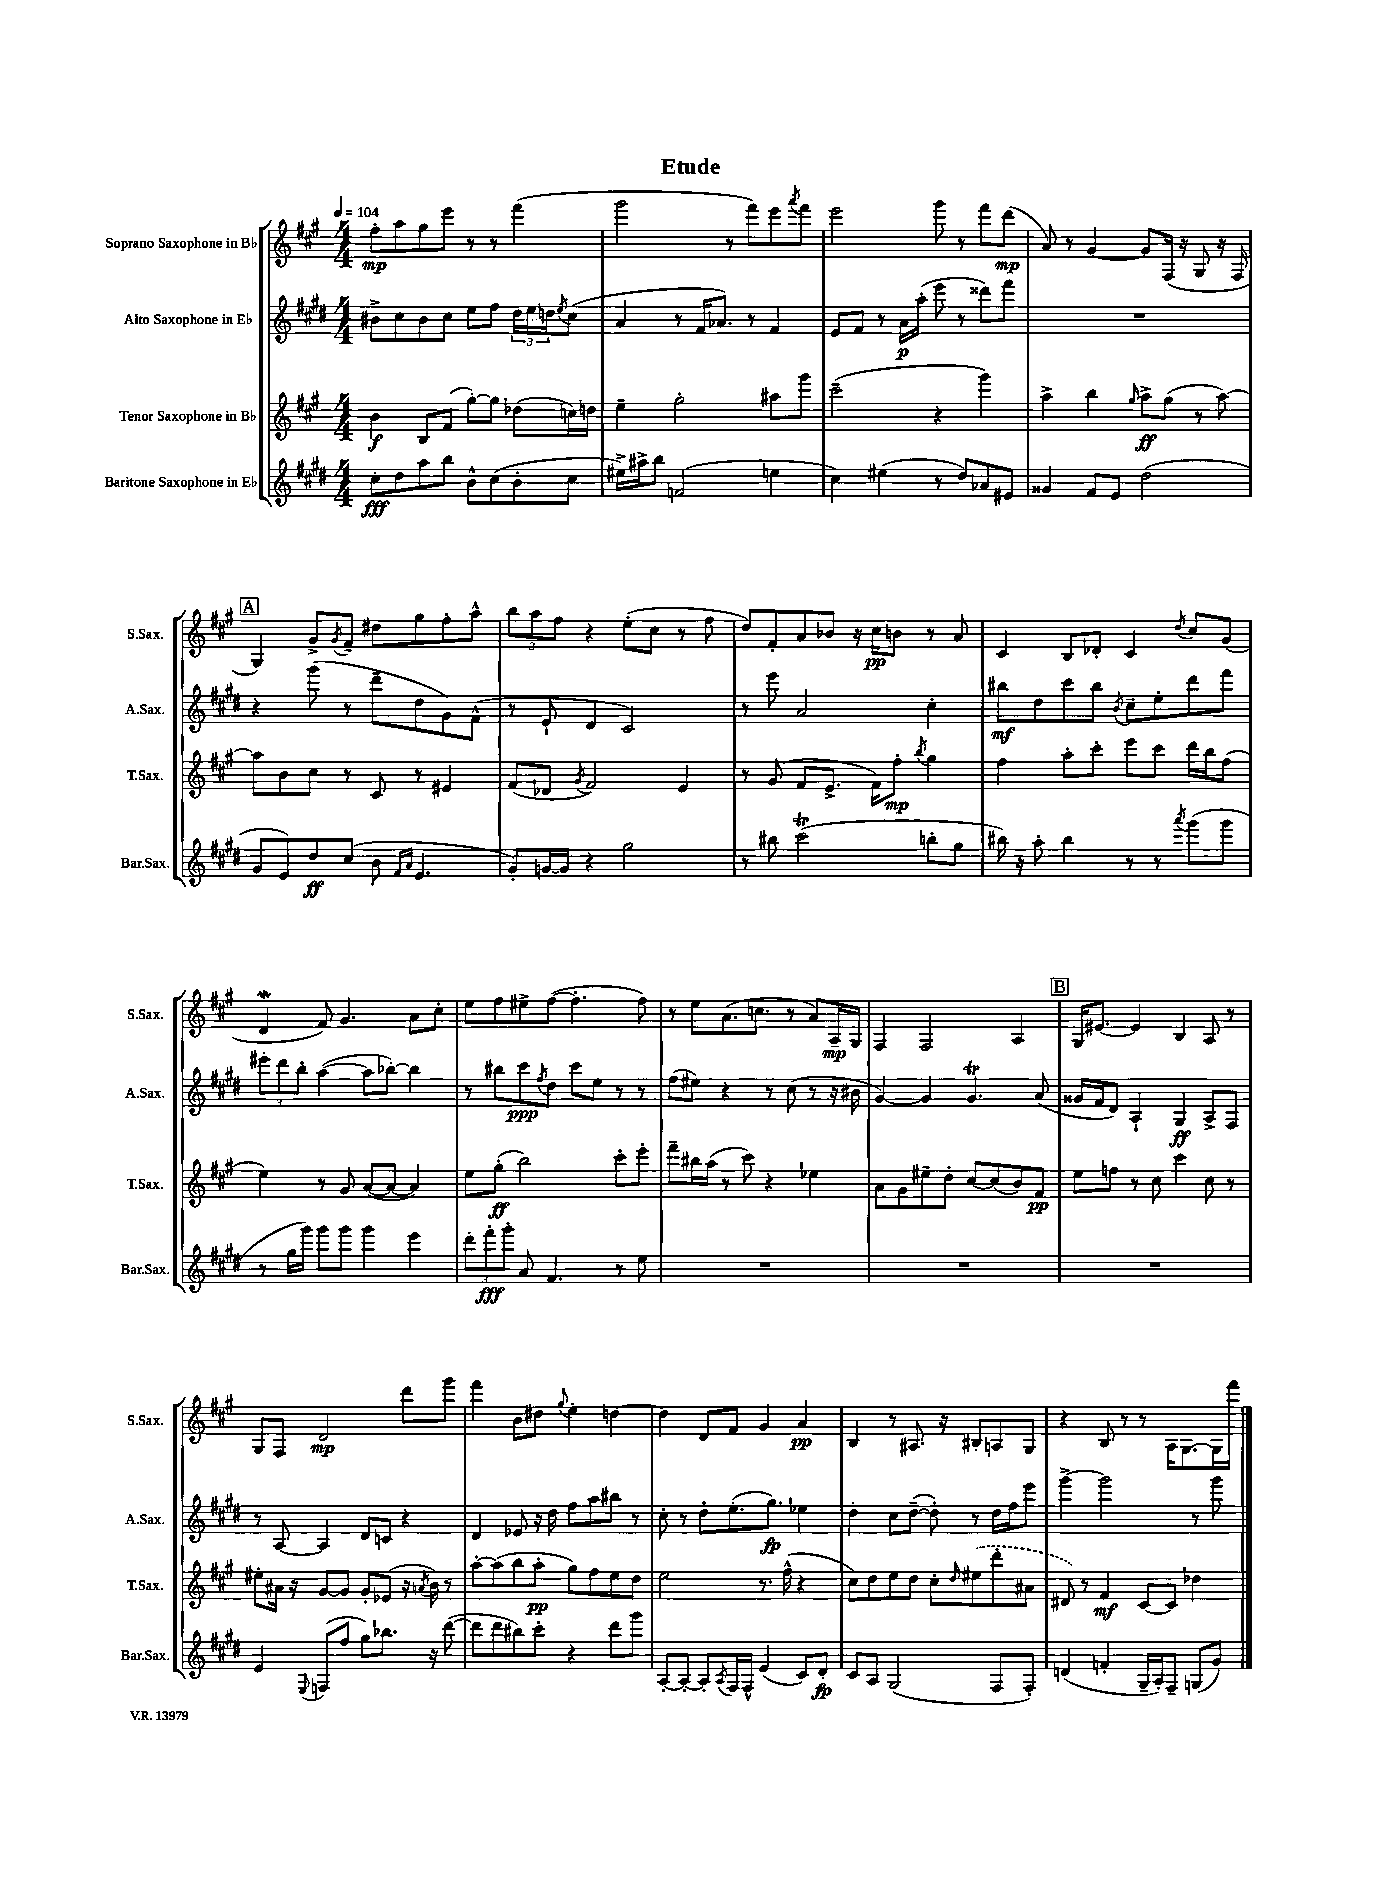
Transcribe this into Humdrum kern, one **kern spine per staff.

**kern	**dynam	**kern	**dynam	**kern	**dynam	**kern	**dynam
*part4	*part4	*part3	*part3	*part2	*part2	*part1	*part1
*staff4	*staff4	*staff3	*staff3	*staff2	*staff2	*staff1	*staff1
*I"Baritone Saxophone in E♭	*	*I"Tenor Saxophone in B♭	*	*I"Alto Saxophone in E♭	*	*I"Soprano Saxophone in B♭	*
*I'Bar.Sax.	*	*I'T.Sax.	*	*I'A.Sax.	*	*I'S.Sax.	*
*clefG2	*	*clefG2	*	*clefG2	*	*clefG2	*
*k[f#c#g#d#]	*	*k[f#c#g#]	*	*k[f#c#g#d#]	*	*k[f#c#g#]	*
*M4/4	*	*M4/4	*	*M4/4	*	*M4/4	*
*MM104	*	*MM104	*	*MM104	*	*MM104	*
=1	=1	=1	=1	=1	=1	=1	=1
8cc#'\L	fff	4b\	f	8b#X^\L	.	8ff#'\L	mp
8dd#\	.	.	.	8cc#\	.	8aa\	.
8aa\	.	8B/L	.	8b#\	.	8gg#\	.
8bb\J	.	(8f#/J	.	8cc#\J	.	8eee\J	.
8b^^\L	.	[8gg#'\L)	.	8ee\L	.	8r	.
(8cc#\	.	8gg#\J]	.	8ff#\J	.	8r	.
8b'\	.	(8dd-X\L	.	24dd#\LL	.	(4fff#\	.
.	.	.	.	24ee\	.	.	.
.	.	.	.	24ddn\J	.	.	.
.	.	.	.	8qee/	.	.	.
8cc#\J	.	16ccn\L)	.	(8cc#\J	.	.	.
.	.	16ddn\JJ	.	.	.	.	.
=2	=2	=2	=2	=2	=2	=2	=2
16ee#X^\LL)	.	4ee~\	.	4a/	.	2ggg#\	.
16aa#X^\J	.	.	.	.	.	.	.
8bb\J	.	.	.	.	.	.	.
(2fn/	.	2gg#'\	.	8r	.	.	.
.	.	.	.	16f#/KL	.	.	.
.	.	.	.	8.a-X/J)	.	.	.
.	.	.	.	.	.	8r	.
.	.	.	.	8r	.	8fff#\L)	.
4een\	.	8aa#X\L	.	4f#/	.	8eee\	.
.	.	.	.	.	.	8qaaa/	.
.	.	8ggg#\J	.	.	.	8fff#\J	.
=3	=3	=3	=3	=3	=3	=3	=3
4cc#\)	.	(2ccc#~\	.	8e/L	.	2eee\	.
.	.	.	.	8f#/J	.	.	.
(4ee#X\	.	.	.	8r	.	.	.
.	.	.	.	16a\LL	p	.	.
.	.	.	.	(16aa'\JJ	.	.	.
8r	.	4r	.	8eee\	.	8ggg#\	.
8dd#/L)	.	.	.	8r	.	8r	.
8a-X/	.	4ggg#\)	.	8ddd##X\L)	.	8fff#\L	.
8e#X/J	.	.	.	8fff#\J	.	(8ddd\J	mp
=4	=4	=4	=4	=4	=4	=4	=4
4g##X/	.	4aa^\	.	1r	.	8a/)	.
.	.	.	.	.	.	8r	.
8f#/L	.	4bb\	.	.	.	[4g#/	.
8e/J	.	.	.	.	.	.	.
.	.	16qqgg#/	.	.	.	.	.
(2dd#\	.	8aa^\L	ff	.	.	8g#/L]	.
.	.	(8gg#\J	.	.	.	(16F#/Jk	.
.	.	.	.	.	.	16r	.
.	.	8r	.	.	.	8G#/	.
.	.	[8aa\)	.	.	.	16r	.
.	.	.	.	.	.	16F#/	.
!!LO:LB:g=z
!!LO:REH:place=s1:t=A
=5	=5	=5	=5	=5	=5	=5	=5
8g#/L	.	8aa\L]	.	4r	.	4G#/)	.
8e/)	.	8b\	.	.	.	.	.
8dd#/	ff	8cc#\J	.	(8ggg#\	.	8g#^/L	.
.	.	.	.	.	.	8qg#/	.
(8cc#/J	.	8r	.	8r	.	8f#~/J	.
8b\	.	8c#/	.	8ddd#~\L	.	8dd#X\L	.
16qqf#/LL	.	.	.	.	.	.	.
16qqa/JJ	.	.	.	.	.	.	.
4.e/	.	8r	.	8dd#\	.	8gg#\	.
.	.	4e#X/	.	8g#\)	.	8ff#'\	.
.	.	.	.	(8f#^^\J	.	8aa^^\J	.
=6	=6	=6	=6	=6	=6	=6	=6
8g#'/L)	.	(8f#/L	.	8r	.	12bb\L	.
.	.	.	.	.	.	12aa\	.
[16gn/L	.	8d-X/J	.	8e`/	.	.	.
.	.	.	.	.	.	12ff#\J	.
16g/JJ]	.	.	.	.	.	.	.
.	.	8qg#/	.	.	.	.	.
4r	.	2f#/)	.	4d#/	.	4r	.
2gg#\	.	.	.	2c#/)	.	(8ee'\L	.
.	.	.	.	.	.	8cc#\J	.
.	.	4e/	.	.	.	8r	.
.	.	.	.	.	.	8ff#\	.
=7	=7	=7	=7	=7	=7	=7	=7
8r	.	8r	.	8r	.	8dd/L)	.
8bb#X\	.	(8g#/	.	8eee\	.	8f#'/	.
(2ccc#T\	.	8f#/L	.	2a/	.	8a/	.
.	.	8.e^/J	.	.	.	8b-X/J	.
.	.	.	.	.	.	16r	.
.	.	16f#\KL)	.	.	.	16cc#\KL	pp
.	.	8ff#'\J	mp	.	.	8bn\J	.
.	.	8qbb/	.	.	.	.	.
8bbn'\L	.	4gg#\	.	4cc#'\	.	8r	.
8gg#\J	.	.	.	.	.	8a/	.
=8	=8	=8	=8	=8	=8	=8	=8
16bb#X\)	.	4ff#\	.	8bb#X\L	mf	4c#/	.
16r	.	.	.	.	.	.	.
8aa'\	.	.	.	8dd#\	.	.	.
4bb#\	.	8aa'\L	.	8ccc#\	.	8B/L	.
.	.	8ccc#'\J	.	8bb#\J	.	8d-X'/J	.
.	.	.	.	8qb/	.	.	.
8r	.	8eee\L	.	8cc#~\L	.	4c#/	.
8r	.	8ccc#\J	.	8ee'\	.	.	.
8qaaa/	.	.	.	.	.	8qdd/	.
(8ggg#\L	.	16ddd\LL	.	8ddd#\	.	8cc#/L	.
.	.	16bb\J	.	.	.	.	.
8ggg#\J	.	(8ff#\J	.	8fff#\J	.	(8g#/J	.
!!LO:LB:g=z
=9	=9	=9	=9	=9	=9	=9	=9
8r	.	4ee\)	.	12eee#X'\L	.	4dw/	.
.	.	.	.	12ddd#\	.	.	.
16gg#\LL	.	.	.	.	.	.	.
.	.	.	.	12bb'\J	.	.	.
16ggg#\JJ)	.	.	.	.	.	.	.
8ggg#\L	.	8r	.	([4aa\	.	8f#/)	.
8ggg#\J	.	8g#/	.	.	.	4.g#/	.
4ggg#\	.	([8a/L	.	8aa\L]	.	.	.
.	.	8a/J_	.	[8bb-X'\J)	.	.	.
4eee\	.	4a/])	.	4bb-\]	.	8a\L	.
.	.	.	.	.	.	8cc#'\J	.
=10	=10	=10	=10	=10	=10	=10	=10
12ddd#'\L	.	8ee\L	.	8r	.	8ee\L	.
12fff#'\	fff	.	.	.	.	.	.
.	.	(8gg#'\J	ff	8bb#X\L	.	8ff#\	.
12ggg#'\J	.	.	.	.	.	.	.
8a/	.	2bb\)	.	8ccc#\	ppp	8ee#X^\	.
.	.	.	.	8qff#/	.	.	.
4.f#/	.	.	.	8dd#\J	.	([8ff#\J	.
.	.	.	.	8ccc#\L	.	4.ff#'\]	.
.	.	.	.	8ee\J	.	.	.
8r	.	8ccc#'\L	.	8r	.	.	.
8ee\	.	8eee'\J	.	8r	.	8ff#\)	.
=11	=11	=11	=11	=11	=11	=11	=11
1r	.	8fff#~\L	.	(8ff#\L	.	8r	.
.	.	16bb#X\L	.	8ee#X\J)	.	8ee\L	.
.	.	(16aa\JJ	.	.	.	.	.
.	.	8r	.	4r	.	(8.a\	.
.	.	8ccc#\)	.	.	.	.	.
.	.	.	.	.	.	8.ccn\J	.
.	.	4r	.	8r	.	.	.
.	.	.	.	(8cc#\	.	8r	.
.	.	4ee-X\	.	8r	.	8a/L)	.
.	.	.	.	16r	.	16A~/L	mp
.	.	.	.	16b#X\	.	16G#/JJ	.
=12	=12	=12	=12	=12	=12	=12	=12
1r	.	8a\L	.	[4g#/)	.	4F#/	.
.	.	8g#\	.	.	.	.	.
.	.	8ee#X~\	.	4g#/]	.	2F#/	.
.	.	8dd'\J	.	.	.	.	.
.	.	[8cc#/L	.	4.g#t/	.	.	.
.	.	(8cc#/]	.	.	.	.	.
.	.	8b/)	.	.	.	4A/	.
.	.	8f#/J	pp	(8a/	.	.	.
!!LO:REH:place=s1:t=B
=13	=13	=13	=13	=13	=13	=13	=13
1r	.	8ee\L	.	16g##X/LL	.	16G#/KL	.
.	.	.	.	16f#/J	.	[8.e#X/J	.
.	.	8ffn\J	.	8d#/J)	.	.	.
.	.	8r	.	4A`/	.	4e#/]	.
.	.	8cc#\	.	.	.	.	.
.	.	4ccc#\	.	4G#/	ff	4B/	.
.	.	8cc#\	.	8A^/L	.	8A/	.
.	.	8r	.	8F#/J	.	8r	.
!!LO:LB:g=z
=14	=14	=14	=14	=14	=14	=14	=14
4e/	.	8ee#X'\L	.	8r	.	8G#/L	.
.	.	16a#X\Jk	.	[8A/	.	8F#/J	.
.	.	16r	.	.	.	.	.
8qqE/	.	.	.	.	.	.	.
(8Fn/L	.	[8g#/L	.	4A/]	.	2d/	mp
8ff#/J	.	8g#/J]	.	.	.	.	.
8gg#\L)	.	8g#'/L	.	8d#/L	.	.	.
8.bb-X\J	.	(8e-X/J	.	8cn/J	.	.	.
.	.	16r	.	4r	.	8ddd\L	.
.	.	8qan/	.	.	.	.	.
16r	.	16b\)	.	.	.	.	.
([8ddd#\	.	8r	.	.	.	8ggg#\J	.
=15	=15	=15	=15	=15	=15	=15	=15
8ddd#\L]	.	[8aa'\L	.	4d#/	.	4fff#\	.
8ddd#\	.	(8aa\]	.	.	.	.	.
8bb#X\)	.	8bb\	.	8e-X/	.	8b\L	.
8ccc#'\J	.	8aa'\J	pp	16r	.	8dd#X\J	.
.	.	.	.	16dd#\	.	.	.
.	.	.	.	.	.	8qqgg#/	.
4r	.	8gg#\L)	.	8ff#\L	.	4ee'\	.
.	.	8ff#\	.	8aa\	.	.	.
8ddd#\L	.	8ee\	.	8bb#X\J	.	[4ddn\	.
8ggg#\J	.	8dd\J	.	8r	.	.	.
=16	=16	=16	=16	=16	=16	=16	=16
[8A'/L	.	2ee\	.	8cc#'\	.	4dd\]	.
8A'/J_	.	.	.	8r	.	.	.
8A'/L]	.	.	.	8dd#'\L	.	8d/L	.
8qA/	.	.	.	.	.	.	.
16F#/L	.	.	.	(8.ee'\	.	8f#/J	.
16F#^^/JJ	.	.	.	.	.	.	.
(4e/	.	8.r	.	.	.	4g#/	.
.	.	.	.	8.gg#\J)	fp	.	.
.	.	(16ff#^^\	.	.	.	.	.
8c#/L)	.	4r	.	4ee-X\	.	4a/	pp
8d#'/J	fp	.	.	.	.	.	.
=17	=17	=17	=17	=17	=17	=17	=17
8c#/L	.	8cc#\L)	.	4dd#'\	.	4B/	.
8A/J	.	8dd\	.	.	.	.	.
(2G#/	.	8ee\	.	8cc#\L	.	8r	.
.	.	8dd\J	.	([8dd#~\J	.	8.A#X/	.
.	.	8cc#'\L	.	8dd#'\])	.	.	.
.	.	.	.	.	.	16r	.
.	.	16qqdd/	.	.	.	.	.
.	.	(8ee#X\	.	8r	.	8B#X'/L	.
8F#/L	.	8ddd'\	.	16dd#\LL	.	8An/	.
.	.	.	.	16ff#\J	.	.	.
8F#'/J)	.	8a#X\J	.	8eee\J	.	8G#/J	.
=18	=18	=18	=18	=18	=18	=18	=18
(4dn/	.	8d#X/)	.	[4ggg#^\	.	4r	.
.	.	8r	.	.	.	.	.
4fn'/	.	4f#/	mf	2ggg#\]	.	8B/	.
.	.	.	.	.	.	8r	.
16G#~/LL	.	[8c#/L	.	.	.	8r	.
16A'/J)	.	.	.	.	.	.	.
8F#~/J	.	8c#/J]	.	.	.	16A\KL	.
.	.	.	.	.	.	[8.G#\	.
(8Gn/L	.	4dd-X\	.	8r	.	.	.
8g#/J)	.	.	.	8ggg#\	.	16G#\L]	.
.	.	.	.	.	.	16fff#\JJ	.
==	==	==	==	==	==	==	==
*-	*-	*-	*-	*-	*-	*-	*-
